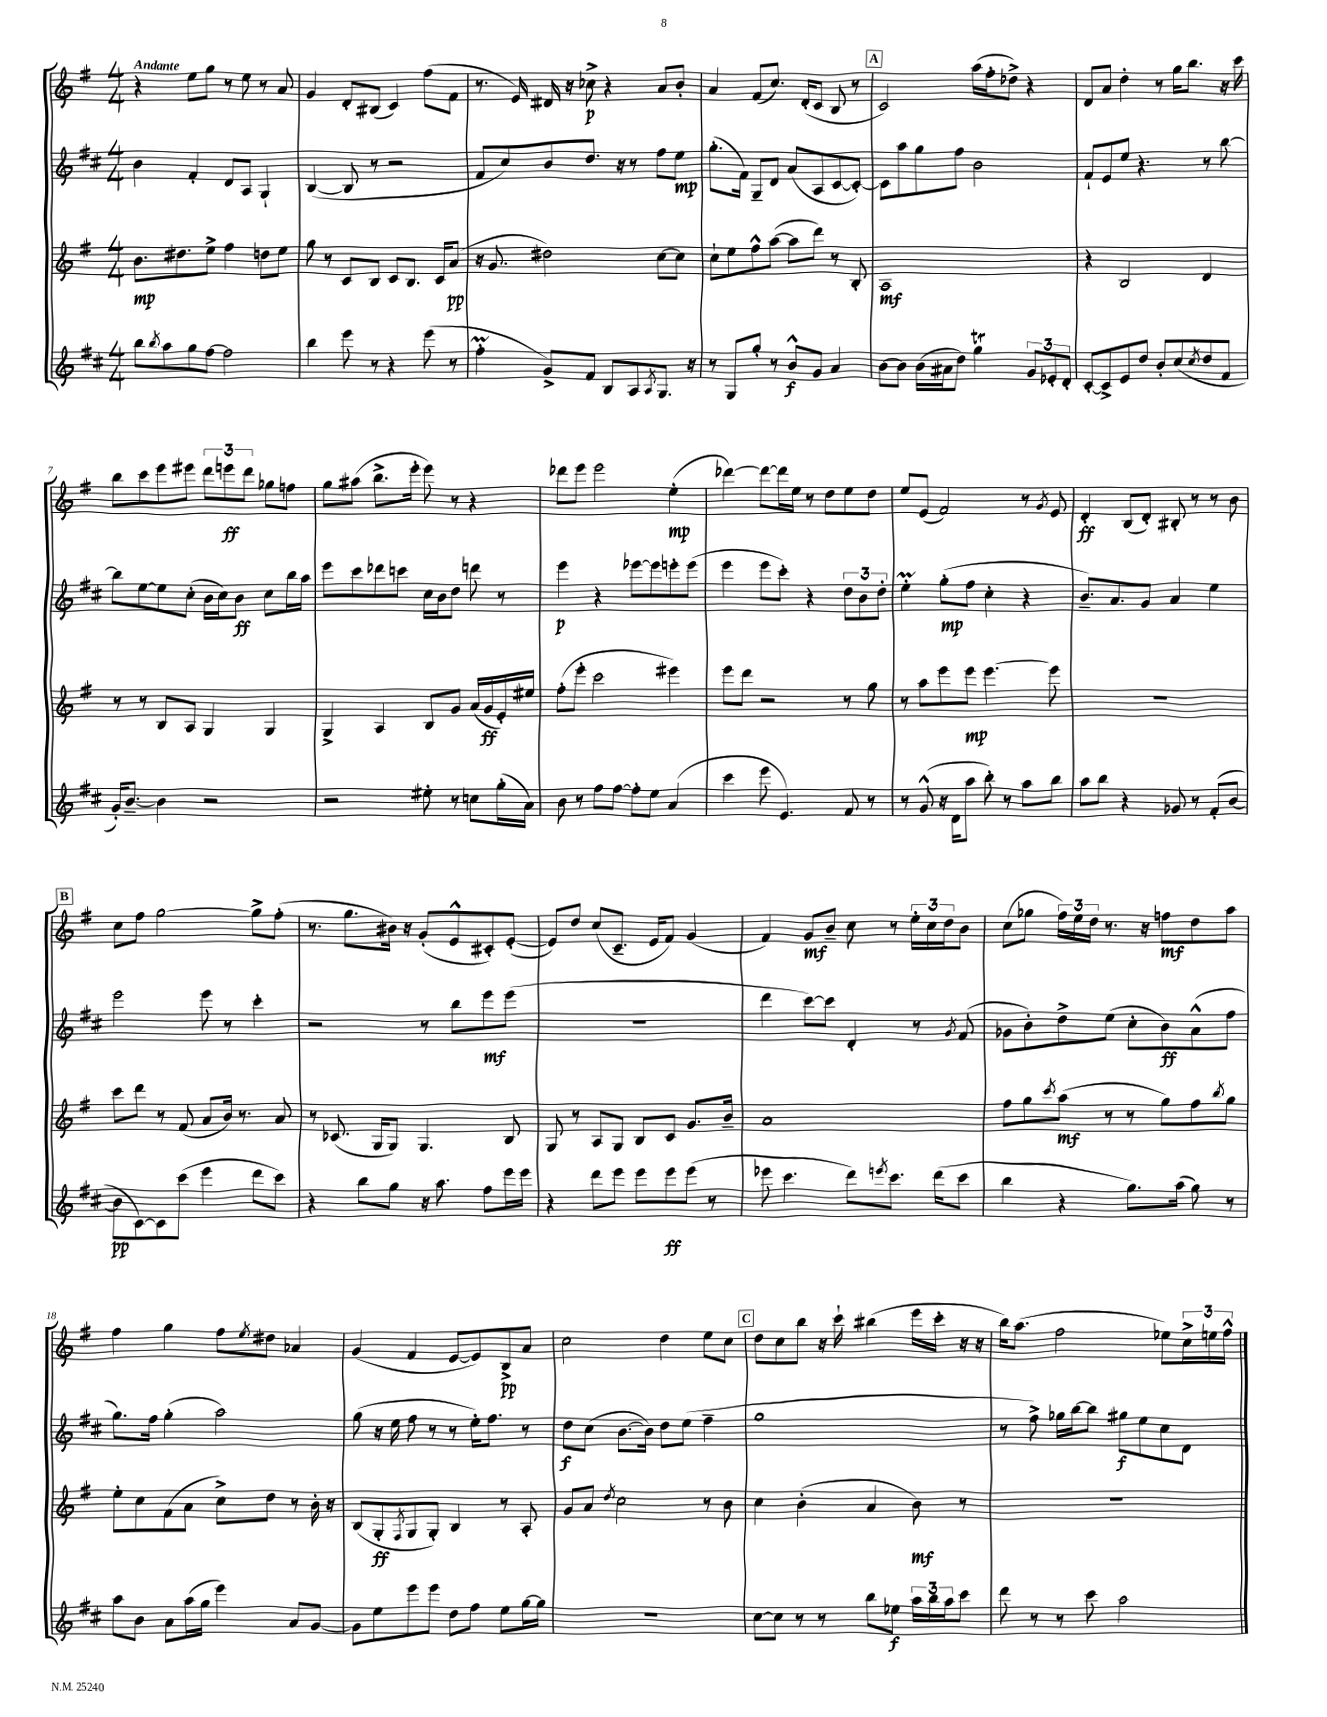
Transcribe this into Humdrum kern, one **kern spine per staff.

**kern	**kern	**kern	**kern
*staff4	*staff3	*staff2	*staff1
*clefG2	*clefG2	*clefG2	*clefG2
*k[f#c#]	*k[f#]	*k[f#c#]	*k[f#]
*M4/4	*M4/4	*M4/4	*M4/4
8bb	8.b	4b	4r
8qbb	.	.	.
8aa	.	.	.
.	8.dd#	.	.
8gg	.	4f#'	8ee
[8ff#	8ee^	.	8gg
2ff#]	4ff#	8d	8r
.	.	8A	8ee
.	8dd	4G`	8r
.	8ee	.	8a
=	=	=	=
4bb	8gg	([4B	4g
.	8r	.	.
8eee	8c	8B]	8d'
8r	8B	8r	(8B#
4r	8c	2r	4c)
.	8.B	.	.
(8eee	.	.	(8ff#
.	16c	.	.
8r	(8a	.	8f#
=	=	=	=
4ff#'	16r	8f#	8.r
.	8.g	.	.
.	.	8cc#)	.
.	.	.	16e)
8g^)	2dd#)	8b	16d#
.	.	.	16r
8f#	.	8.dd	8cc-^
8B	.	.	4r
.	.	16r	.
8A	.	8r	.
8qA	.	.	.
8.G	[8cc	8ff#	8a
.	8cc]	8ee	8b'
16r	.	.	.
=	=	=	=
8r	8cc`	(8.gg'	4a
8G	8ee	.	.
.	.	16f#)	.
8gg'	8ff#^^	8G~	(8f#
8r	([8aa	8d	8.cc)
8b^^	8aa]	(8a	.
.	.	.	(16d'
8g	8ddd)	8A	8c
4a	8r	[8c#	8B
.	8B'	8c#'_)	8r
=	=	=	=
[8b	1A	8c#]	2c)
8b]	.	8aa	.
(16b	.	8gg	.
16a#	.	.	.
8dd)	.	8ff#	.
4gg	.	2b	(16aa
.	.	.	16ff#'
.	.	.	8dd-^)
12g	.	.	4r
12e-'	.	.	.
12d'	.	.	.
=	=	=	=
[8c#'	4r	8f#`	8d
8c#^]	.	8e	8a
8e	2B	8ee	4dd'
8dd	.	4.r	.
8b'	.	.	8r
(8cc#	.	.	16gg
.	.	.	8.bb
8qcc#	.	.	.
8dd	4d	8r	.
8f#	.	[8bb	16r
.	.	.	16ccc
=	=	=	=
16g')	8r	8bb]	8bb
[8.b~	.	.	.
.	8r	[8ee	8ccc
4b]	8B	8ee]	8eee
.	8A	(8cc#'	8eee#
2r	4G	16b	12ddd
.	.	16cc#)	.
.	.	.	12eee
.	.	8b	.
.	.	.	12ddd
.	4G	8cc#	8gg-
.	.	16bb	8ff
.	.	16aa	.
=	=	=	=
2r	4G^	8eee	8gg
.	.	8ccc#	(8aa#
.	4A	8ddd-	8.bb^
.	.	8ccc	.
.	.	.	16eee'
8ee#'	8B	16cc#	8eee)
.	.	16b	.
8r	8g	8dd	8r
8cc	(16a	8ddd	4r
.	16g	.	.
(16gg'	16e')	8r	.
16a)	16ee#	.	.
=	=	=	=
8b	(8ff#'	4eee	8ddd-
8r	8eee'	.	8eee
8ff#	2ccc	4r	2eee
[8ff#	.	.	.
8ff#']	.	[8eee-	.
8ee	.	8eee-]	.
(4a	4eee#)	8eee'	(4ee'
.	.	(8eee	.
=	=	=	=
4ccc#	8eee	4eee	[4ddd-)
.	8ddd	.	.
8eee	2r	8eee	8ddd-_
4.e)	.	8ccc#')	16ddd-]
.	.	.	16ee
.	.	4r	8r
.	.	.	8dd
8f#	8r	12dd	8ee
.	.	12b	.
8r	8gg	.	8dd
.	.	12dd'	.
=	=	=	=
8r	8r	4ee'	8ee
(8g^^	8aa	.	(8e
16r	8eee	(8gg'	2f#)
16d	.	.	.
8aa	8eee	8ff#	.
8bb')	[4.eee	4cc#'	.
8r	.	.	.
8aa	.	4r	8r
.	.	.	8qg
8bb	8eee]	.	8e
=	=	=	=
8aa	1r	8.b~)	4d'
8bb	.	.	.
.	.	8.a	.
4r	.	.	(8B
.	.	8g	8d')
8g-	.	4a	8B#'
8r	.	.	8r
(8f#'	.	4ee	8r
[8b	.	.	8b
=	=	=	=
8b]	8ccc	2eee	8cc
[8c#)	8ddd	.	8ff#
8c#]	8r	.	[2gg
(8ccc#	(8f#	.	.
4eee	8a	8eee	.
.	16b)	8r	.
.	8.r	.	.
8ddd	.	4ccc#'	8gg^]
8ccc#)	8a	.	(8ff#'
=	=	=	=
4r	8r	2r	8.r
.	(8.c-	.	.
.	.	.	8.gg
8bb	.	.	.
.	16G	.	.
8gg	8G)	.	16b#)
.	.	.	16r
16r	4.G	8r	(8g'
8.aa	.	.	.
.	.	8bb	8e^^
8ff#	.	8eee	8c#')
16eee	8B	(8eee	([8e'
16eee	.	.	.
=	=	=	=
4r	8G	1r	8e])
.	8r	.	8dd
8ddd	8A	.	(8cc
8eee	8G	.	8.c~
8eee	8B	.	.
.	.	.	16e
8eee	8c	.	8f#)
(8eee	8.g	.	(4g
8r	.	.	.
.	16b~	.	.
=	=	=	=
8eee-	1a	4ddd	4f#)
4.ccc#	.	.	.
.	.	[8ccc#)	8g
.	.	8ccc#]	8b~
8ddd)	.	4d'	8cc
8qeee	.	.	.
8.ccc#	.	.	8r
.	.	8r	24ee'
.	.	.	24cc
(16ddd	.	.	.
.	.	.	24dd
.	.	8qg	.
8ccc#	.	(8f#	8b
=	=	=	=
4bb	8ff#	8g-	(8cc
.	8gg	8b')	8gg-
.	8qccc	.	.
4r	(8aa	8dd^	24ff#)
.	.	.	24ee
.	.	.	24dd
.	8r	(8ee	8.r
8.gg)	8r	8cc#'	.
.	.	.	16r
.	8gg)	8b)	8ff
(16aa	.	.	.
8gg)	8ff#	(8a^^	8dd
.	8qbb	.	.
8r	8gg	8ff#	8aa
=	=	=	=
8aa	8ee'	8.gg)	4ff#
8b	8cc	.	.
.	.	16ff#	.
8a	(8f#	(4gg'	4gg
(16aa	8a	.	.
16gg	.	.	.
4eee)	8cc^)	2aa)	8ff#
.	.	.	8qee
.	8dd	.	8dd#
8a	8r	.	4a-
[8g	16b'	.	.
.	16r	.	.
=	=	=	=
8g]	(8B	(8gg	(4g
8ee	8G'	16r	.
.	.	16ee	.
.	8qF#	.	.
8eee	8G	8ff#	4f#
8eee	8G')	8r	.
8dd	4B	8r	[8e
8ff#	.	16ee')	8e])
.	.	8.ff#	.
8ee	8r	.	8B^
[16gg	8A'	8r	8a
16gg]	.	.	.
=	=	=	=
1r	8g	8dd	2cc
.	8a	(8cc#	.
.	8qdd	.	.
.	2cc	[8.b	.
.	.	16b])	.
.	.	8dd	4dd
.	.	(8ee	.
.	8r	4ff#~	8ee
.	8b	.	8cc
=	=	=	=
[8cc#	4cc	1gg	8dd
8cc#]	.	.	8cc
8r	(4b'	.	8bb
8r	.	.	16r
.	.	.	16ccc`
8bb	4a	.	(4bb#
8ee-	.	.	.
24aa	8b)	.	16eee
24bb	.	.	.
.	.	.	16ccc'
24aa	.	.	.
8ccc#	8r	.	16r
.	.	.	16r
=	=	=	=
8ddd	1r	8r	16bb)
.	.	.	(8.aa
8r	.	8ff#^)	.
8r	.	16gg-	2ff#
.	.	[16bb	.
8ccc#	.	8bb]	.
2aa	.	8gg#	.
.	.	8ee	.
.	.	8cc#	8ee-)
.	.	8d	24cc^
.	.	.	24ee
.	.	.	24ff#^^
==	==	==	==
*-	*-	*-	*-
